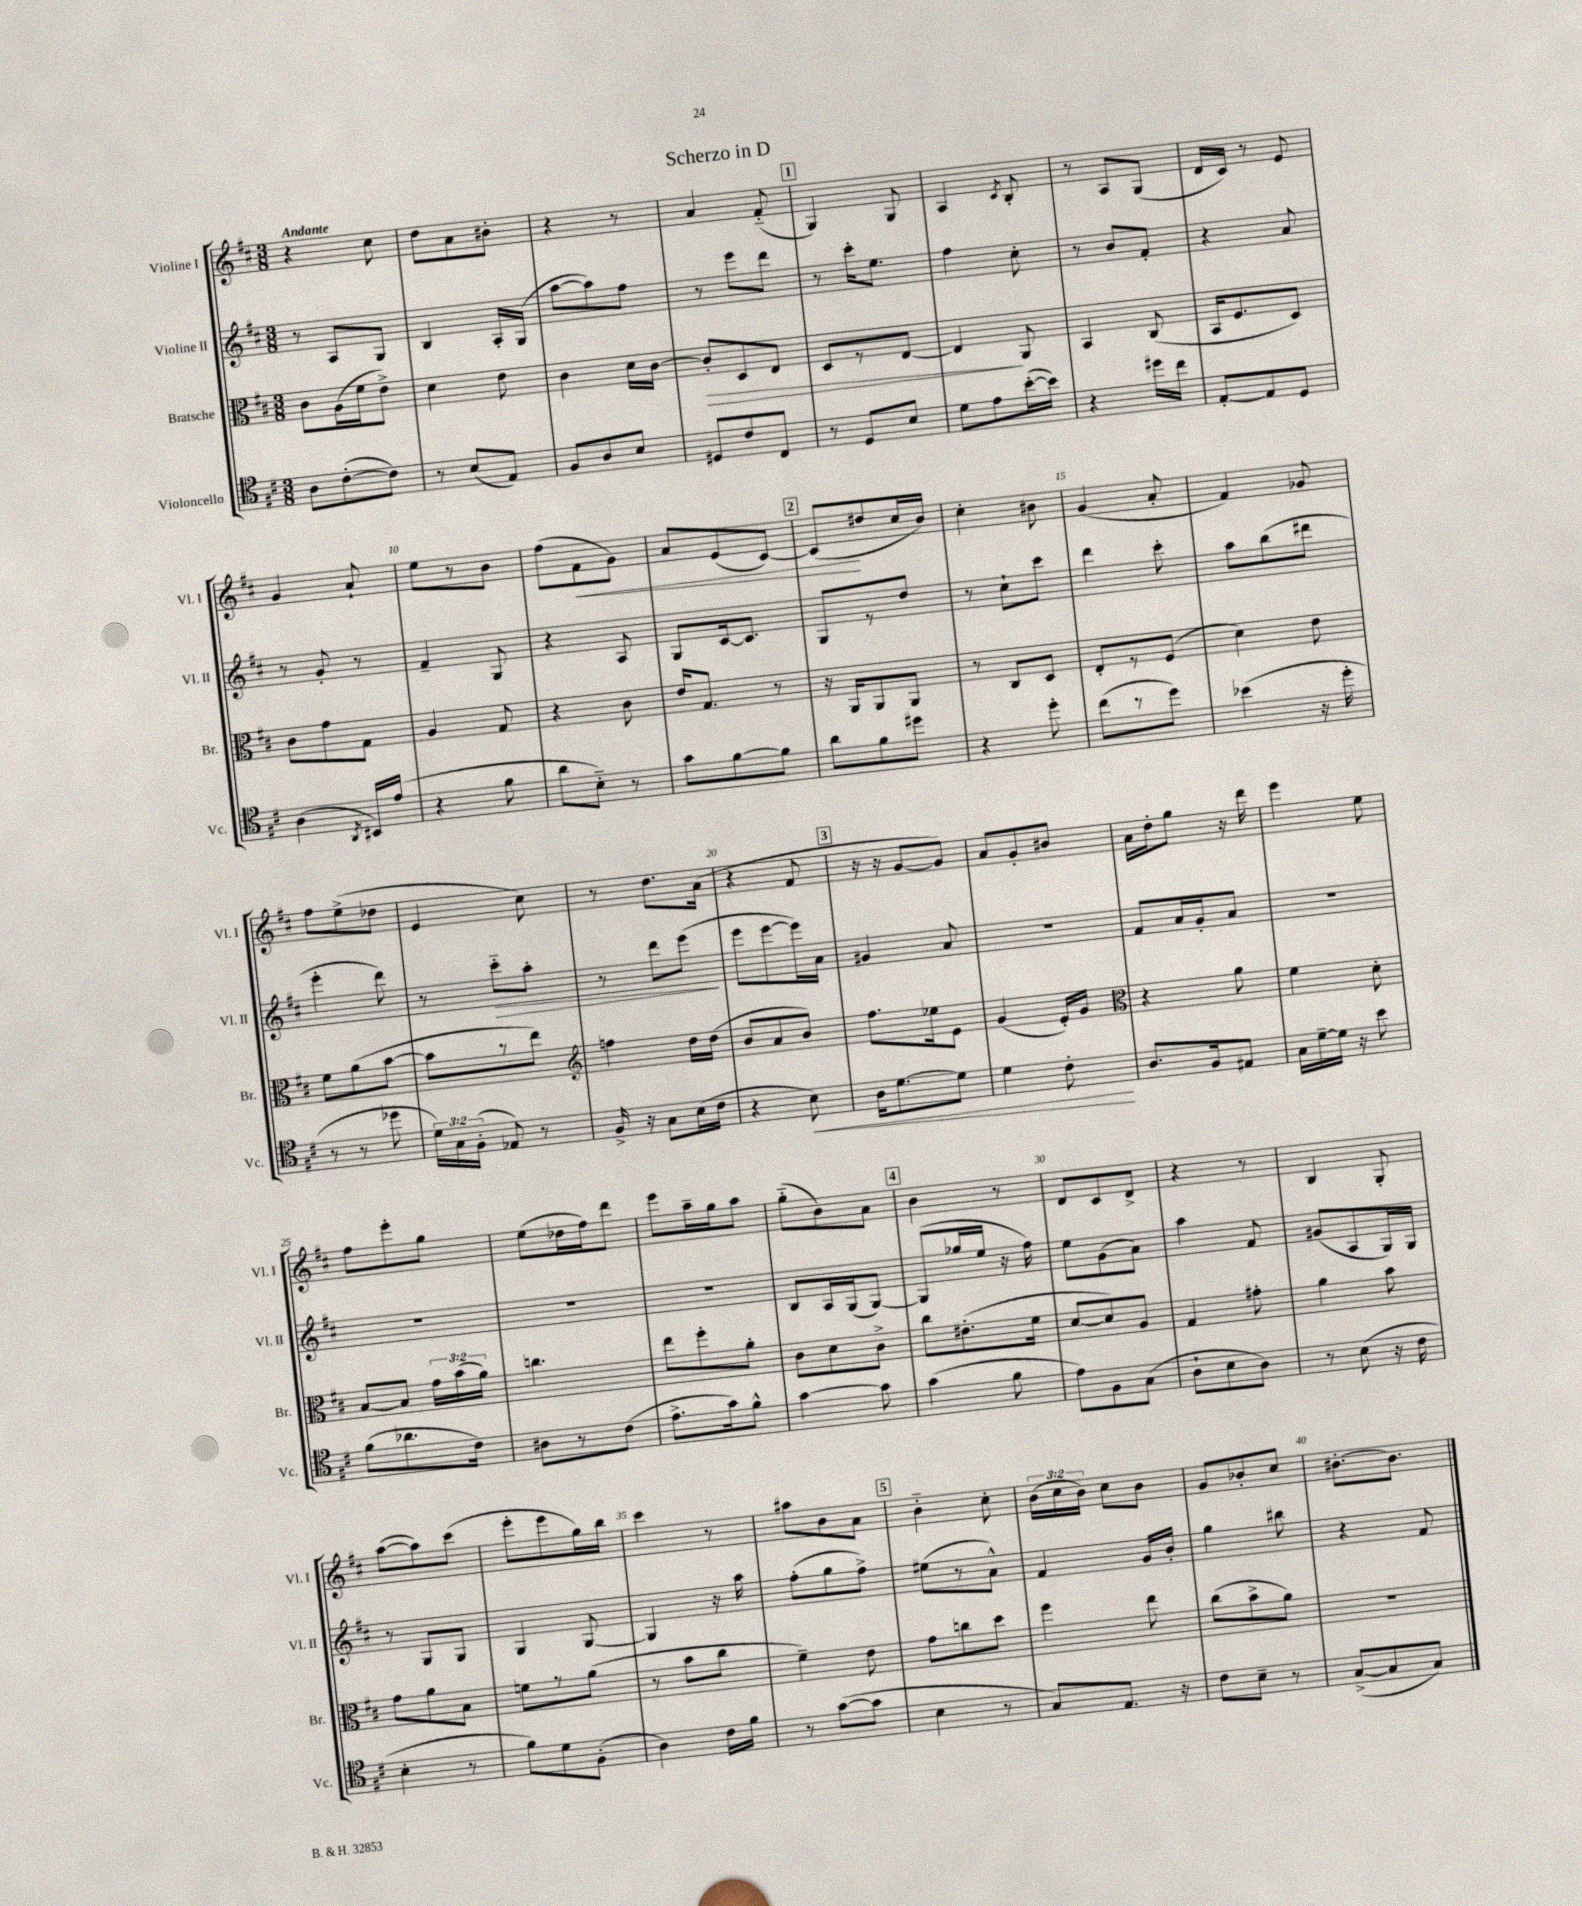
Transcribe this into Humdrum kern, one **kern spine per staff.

**kern	**dynam	**kern	**dynam	**kern	**dynam	**kern	**dynam
*part4	*part4	*part3	*part3	*part2	*part2	*part1	*part1
*staff4	*staff4	*staff3	*staff3	*staff2	*staff2	*staff1	*staff1
*I"Violoncello	*	*I"Bratsche	*	*I"Violine II	*	*I"Violine I	*
*I'Vc.	*	*I'Br.	*	*I'Vl. II	*	*I'Vl. I	*
*clefC4	*	*clefC3	*	*clefG2	*	*clefG2	*
*k[f#c#]	*	*k[f#c#]	*	*k[f#c#]	*	*k[f#c#]	*
*M3/8	*	*M3/8	*	*M3/8	*	*M3/8	*
=1	=1	=1	=1	=1	=1	=1	=1
!	!	!	!	!	!	!LO:TX:a:B:t=Andante	!
8A\L	.	8c#\L	.	8r	.	4r	.
([8c#'\	.	(16A\L	.	8A/L	.	.	.
.	.	16f#\J	.	.	.	.	.
8c#\J])	.	8e^\J)	.	8G/J	.	8cc#\	.
=2	=2	=2	=2	=2	=2	=2	=2
8r	.	4d\	.	4B/	.	8dd\L	.
(8B/L	.	.	.	.	.	8a\	.
8E/J)	.	8e\	.	16A'/LL	.	8b#X'\J	.
.	.	.	.	(16G/JJ	.	.	.
=3	=3	=3	=3	=3	=3	=3	=3
8F#/L	.	4c#\	.	[8aa\L	.	4r	.
8A/	.	.	.	8aa\])	.	.	.
8B/J	.	16d\LL	.	8ff#\J	.	8r	.
.	.	[16c#\JJ	.	.	.	.	.
=4	=4	=4	=4	=4	=4	=4	=4
!	!	!	!LO:HP:b	!	!	!	!
8D#X/L	.	8c#'/L]	>	8r	.	4a/	.
8c#/	.	8D/	.	8eee\L	.	.	.
8C#/J	.	8E/J	.	8ddd\J	.	(8f#/	.
!!LO:REH:place=s1:t=1
=5	=5	=5	=5	=5	=5	=5	=5
8r	.	8D/L	.	8r	.	4G/)	.
8D/L	.	8r	.	16ccc#'\KL	.	.	.
.	.	.	.	8.ee\J	.	.	.
8B/J	.	[8E/J	.	.	.	8G/	.
=6	=6	=6	=6	=6	=6	=6	=6
8d\L	.	4E/]	.	4ff#\	.	4A/	.
8e\	.	.	.	.	.	.	.
.	.	.	.	.	.	8qc#/	.
([16b'\L	.	8AA/	]	8cc#'\	.	8B'/	.
16b\JJ])	.	.	.	.	.	.	.
=7	=7	=7	=7	=7	=7	=7	=7
4r	.	4BB/	.	8r	.	8r	.
.	.	.	.	8b/L	.	8A/L	.
16dd#X\LL	.	(8C#/	.	8f#'/J	.	(8G/J	.
16cc#\JJ	.	.	.	.	.	.	.
=8	=8	=8	=8	=8	=8	=8	=8
[8E'/L	.	16BB/KL	.	4r	.	16d/LL	.
.	.	8.F#/	.	.	.	16c#/JJ)	.
8E/]	.	.	.	.	.	8r	.
8D/J	.	8D/J)	.	8a/	.	8e/	.
!!LO:LB:g=z
=9	=9	=9	=9	=9	=9	=9	=9
(4A\	.	8c#\L	.	8r	.	4g/	.
.	.	8g\	.	8g'/	.	.	.
8qAA/	.	.	.	.	.	.	.
16BB#X/LL)	.	8G\J	.	8r	.	8a`/	.
(16e/JJ	.	.	.	.	.	.	.
=10	=10	=10	=10	=10	=10	=10	=10
4r	.	4A/	.	4f#~/	.	8ee\L	.
.	.	.	.	.	.	8r	.
8f#\	.	8G/	.	8G/	.	8b\J	.
=11	=11	=11	=11	=11	=11	=11	=11
8a\L	.	4r	.	4r	.	(8ff#\L	.
!	!	!	!	!	!	!	!LO:HP:b
8B\J)	.	.	.	.	.	8f#\	<
8r	.	8c#\	.	8A/	.	8g\J)	.
=12	=12	=12	=12	=12	=12	=12	=12
8g\L	.	16e/KL	.	8G/L	.	8a/L	.
.	.	8.G/J	.	.	.	.	.
[8f#\	.	.	.	[16c#/k	.	(8e/	.
.	.	.	.	8.c#/J]	.	.	.
8f#\J]	.	8r	.	.	.	[8c#/J)	.
!!LO:REH:place=s1:t=2
=13	=13	=13	=13	=13	=13	=13	=13
8a\L	.	16r	.	8G/L	.	(8c#/L]	.
.	.	16AA/KL	.	.	.	.	.
8f#\	.	8AA/	.	8r	.	8dd#X/	[
8dd#X\J	.	8AA/J	.	8dd/J	.	16cc#/L	.
.	.	.	.	.	.	16b/JJ)	.
=14	=14	=14	=14	=14	=14	=14	=14
4r	.	8r	.	8r	.	4cc#'\	.
.	.	8C#/L	.	8cc#`\L	.	.	.
8dd'\	.	8D/J	.	8ccc#\J	.	8b#X\	.
=15	=15	=15	=15	=15	=15	=15	=15
(8cc#\L	.	8E'/L	.	4ddd\	.	(4g/	.
8r	.	8r	.	.	.	.	.
8dd\J)	.	(8F#/J	.	8ccc#'\	.	8a'/	.
=16	=16	=16	=16	=16	=16	=16	=16
(4b-X\	.	4d\)	.	8aa\L	.	4f#/)	.
.	.	.	.	(8bb\	.	.	.
16r	.	8e\	.	8ddd#X\J	.	8g-X/	.
16dd'\	.	.	.	.	.	.	.
!!LO:LB:g=z
=17	=17	=17	=17	=17	=17	=17	=17
8r	.	8f#\L	.	4eee'\	.	8ff#\L	.
8r	.	(8a\	.	.	.	(8ee^\	.
8dd-X\	.	[8b\J	.	8ddd\)	.	8dd-X\J	.
=18	=18	=18	=18	=18	=18	=18	=18
24d\LL)	.	8b\L]	.	8r	.	4e/	.
24G\	.	.	.	.	.	.	.
(24F#'\JJ	.	.	.	.	.	.	.
!	!	!	!	!	!LO:HP:b	!	!
8E-X/)	.	8r	.	8ccc#\L	>	.	.
8r	.	8ee\J)	.	8aa'\J	.	8cc#\)	.
=19	=19	=19	=19	=19	=19	=19	=19
*	*	*clefG2	*	*	*	*	*
16F#^/	.	4ffn\	.	8r	.	8r	.
16r	.	.	.	.	.	.	.
8G\L	.	.	.	8ddd\L	.	8.dd\L	.
(16B\L	.	16dd\LL	.	(8eee\J	.	.	.
16c#\JJ	.	(16dd\JJ	.	.	.	(16a\Jk	.
.	.	.	.	.	]	.	.
=20	=20	=20	=20	=20	=20	=20	=20
4r	.	8b/L	.	8eee\L	.	4r	.
.	.	8a/	.	[8eee\	.	.	.
!	!LO:HP:b	!	!	!	!	!	!
8B\)	<	8b/J)	.	16eee\L])	.	8f#/	.
.	.	.	.	16a\JJ	.	.	.
!!LO:REH:place=s1:t=3
=21	=21	=21	=21	=21	=21	=21	=21
16A\KL	.	8.ff#\L	.	4g#X/	.	16r	.
[8.d\	.	.	.	.	.	16r	.
.	.	.	.	.	.	[8g/L	.
.	.	16ee-X\k	.	.	.	.	.
8d\J]	.	8e\J	.	8a/	.	8g/J])	.
=22	=22	=22	=22	=22	=22	=22	=22
4d\	.	(4g/	.	4.r	.	8a/L	.
.	.	.	.	.	.	8g'/	.
8c#'\	.	16e'/LL)	.	.	.	8b#X/J	.
.	.	16g/JJ	.	.	.	.	.
.	[	.	.	.	.	.	.
=23	=23	=23	=23	=23	=23	=23	=23
*	*	*clefC3	*	*	*	*	*
8.A/L	.	4r	.	8f#/L	.	16a\LL	.
.	.	.	.	.	.	16dd'\J	.
.	.	.	.	16a/L	.	8gg\J	.
16F#/k	.	.	.	16g'/J	.	.	.
8E#X/J	.	8a\	.	8a/J	.	16r	.
.	.	.	.	.	.	16ddd\	.
=24	=24	=24	=24	=24	=24	=24	=24
16G\LL	.	4f#\	.	4.r	.	4eee\	.
[16d~\	.	.	.	.	.	.	.
16d\JJ]	.	.	.	.	.	.	.
16r	.	.	.	.	.	.	.
8b\	.	8d'\	.	.	.	8ee\	.
!!LO:LB:g=z
=25	=25	=25	=25	=25	=25	=25	=25
(8f#\L	.	[8B/L	.	4.r	.	8ff#\L	.
8.a-X\	.	8B/J]	.	.	.	8eee'\	.
.	.	24g\LL	.	.	.	8gg\J	.
.	.	(24b\	.	.	.	.	.
16c#\Jk)	.	.	.	.	.	.	.
.	.	24a\JJ)	.	.	.	.	.
=26	=26	=26	=26	=26	=26	=26	=26
8A#X\L	.	4.ccn\	.	4.r	.	(8ee\L	.
8r	.	.	.	.	.	16dd-X\L	.
.	.	.	.	.	.	16ff#\J)	.
(8c#\J	.	.	.	.	.	8ddd\J	.
=27	=27	=27	=27	=27	=27	=27	=27
8.e^\L	.	8ee\L	.	4.r	.	8eee\L	.
.	.	8ff#'\	.	.	.	16aa~\L	.
16g\k)	.	.	.	.	.	16gg\J	.
8f#^^\J	.	8a'\J	.	.	.	8aa\J	.
=28	=28	=28	=28	=28	=28	=28	=28
[4g\	.	8c#\L	.	8B/L	.	(8gg\L	.
.	.	8d\	.	16A/L	.	8b\)	.
.	.	.	.	(16G/J	.	.	.
8g\]	.	8c#^\J	.	[8G/J)	.	8a\J	.
!!LO:REH:place=s1:t=4
=29	=29	=29	=29	=29	=29	=29	=29
(4g\	.	8cc#\L	.	(8G/L]	.	4b\	.
.	.	(8.e#X'\	.	16gg-X/L	.	.	.
.	.	.	.	16ee/JJ	.	.	.
8f#\	.	.	.	16r	.	8r	.
.	.	16f#\Jk	.	16ff#\)	.	.	.
=30	=30	=30	=30	=30	=30	=30	=30
8e\L)	.	[8d/L	.	8ee\L	.	8d/L	.
8F#\	.	8d/])	.	(8g\	.	8c#/	.
(8G\J	.	8A/J	.	8a\J)	.	8d^/J	.
=31	=31	=31	=31	=31	=31	=31	=31
8A`\L	.	4G/	.	4aa\	.	4r	.
8B\	.	.	.	.	.	.	.
8A\J)	.	8g#X'\	.	8f#/	.	8r	.
=32	=32	=32	=32	=32	=32	=32	=32
8r	.	4a\	.	(8g#X/L	.	4B/	.
(8B\	.	.	.	8A/	.	.	.
16r	.	8b\	.	16G/L)	.	8G'/	.
16c#\	.	.	.	16G/JJ	.	.	.
!!LO:LB:g=z
=33	=33	=33	=33	=33	=33	=33	=33
4B'\	.	8g\L	.	8r	.	([8aa\L	.
.	.	8a\	.	8G/L	.	8aa\])	.
8r	.	8B\J	.	8G/J	.	(8ccc#\J	.
=34	=34	=34	=34	=34	=34	=34	=34
8f#\L)	.	8fn\L	.	4G/	.	8eee'\L	.
8d\	.	8r	.	.	.	8eee\	.
(8F#'\J	.	(8a\J	.	[8G/	.	16gg\L)	.
.	.	.	.	.	.	16bb\JJ	.
=35	=35	=35	=35	=35	=35	=35	=35
4A\)	.	8r	.	4G/]	.	4ccc#\	.
.	.	8b\L	.	.	.	.	.
16c#\LL	.	8cc#\J	.	16r	.	8r	.
16f#\JJ	.	.	.	16aa\	.	.	.
=36	=36	=36	=36	=36	=36	=36	=36
8r	.	4f#~\)	.	(8ff#'\L	.	8aa#X\L	.
([8g\L	.	.	.	8gg\	.	8b\	.
8g\J]	.	8e\	.	8ff#^\J)	.	8a\J	.
!!LO:REH:place=s1:t=5
=37	=37	=37	=37	=37	=37	=37	=37
4B\	.	8g\L	.	(8ee#X\L	.	4b\	.
.	.	8ccn\	.	8r	.	.	.
8r	.	8dd\J	.	8a^^\J)	.	8cc#'\	.
=38	=38	=38	=38	=38	=38	=38	=38
8G/L)	.	4ff#\	.	4f#/	.	(24b\LL	.
.	.	.	.	.	.	24cc#\	.
.	.	.	.	.	.	24b\JJ)	.
8.E/J	.	.	.	.	.	8cc#\L	.
.	.	8ee\	.	16g/LL	.	8b\J	.
16r	.	.	.	16b'/JJ	.	.	.
=39	=39	=39	=39	=39	=39	=39	=39
8c#\L	.	(8cc#\L	.	4gg\	.	8g/L	.
8B~\J	.	8b^\	.	.	.	8b-X'/	.
8r	.	8a\J)	.	8bb#X\	.	8cc#/J	.
=40	=40	=40	=40	=40	=40	=40	=40
([8G^/L	.	4.r	.	4r	.	[8.b#X'\L	.
8G/]	.	.	.	.	.	.	.
.	.	.	.	.	.	8.b#\J]	.
8G/J)	.	.	.	8f#/	.	.	.
==	==	==	==	==	==	==	==
*-	*-	*-	*-	*-	*-	*-	*-
